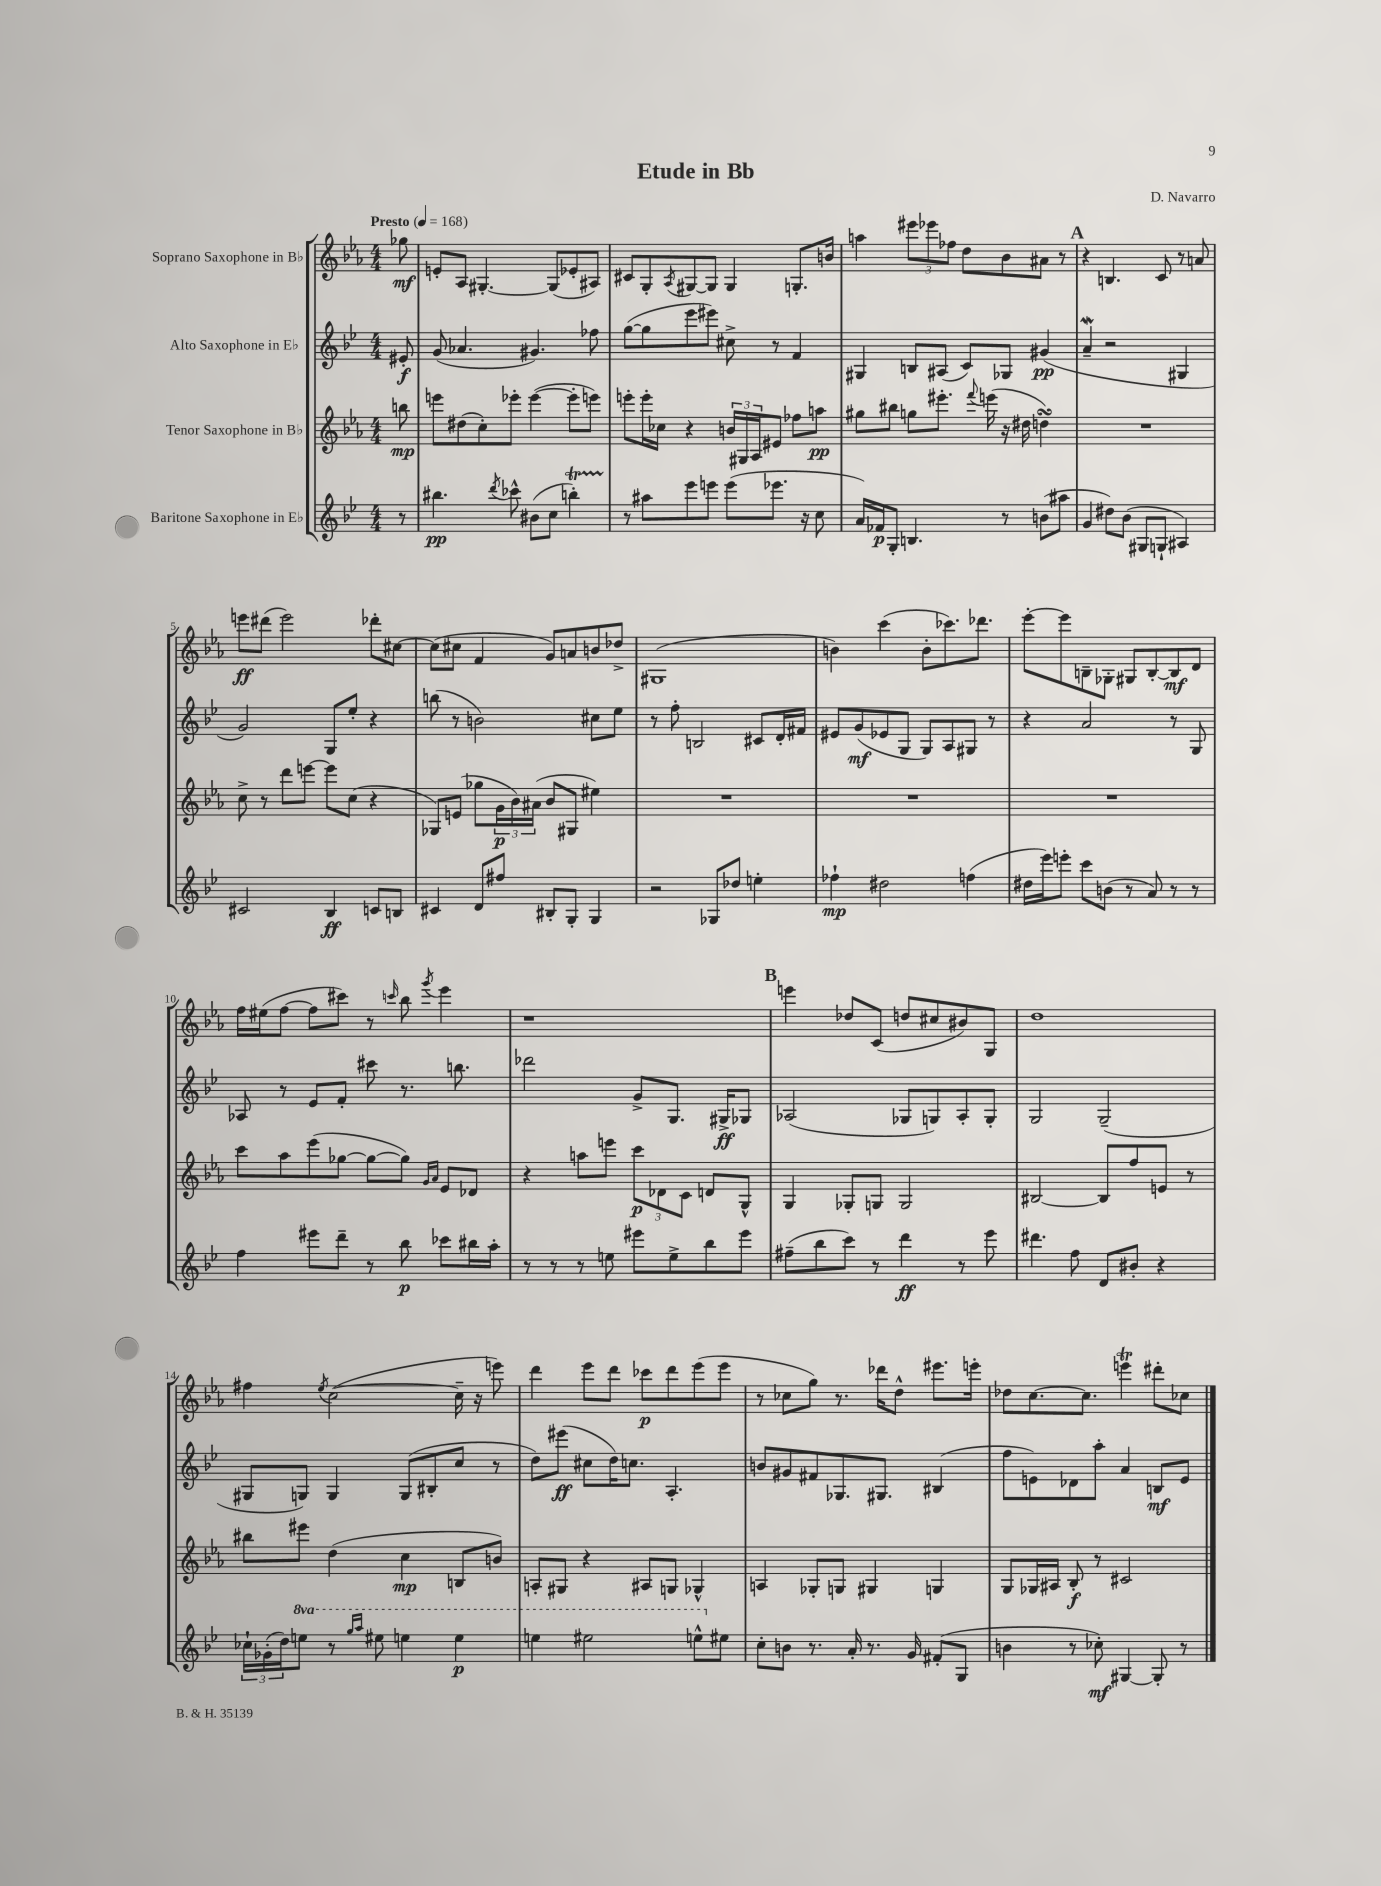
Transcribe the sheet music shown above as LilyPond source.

\header { title = "Etude in Bb" composer = "D. Navarro" }
<<
\new StaffGroup <<
\new Staff = "s0" \with { instrumentName = "Soprano Saxophone in Bb" } {
    \clef treble \key ees \major \numericTimeSignature \time 4/4 \partial 8 \tempo "Presto" 4 = 168
    ges''8\mf |
    e'8-. aes8 gis4.~-. gis8( ees'8-. ais8) |
    cis'8 g8-. \acciaccatura { aes8 } gis8~ gis8 gis4 g8.-. b'16 |
    a''4 \tuplet 3/2 { eis'''8 ees'''8 fes''8 } d''8 bes'8 ais'8 r8 |
    \mark \markup { \bold "A" } r4 b4. c'8 r8 a'8 |
    e'''8\ff dis'''8( e'''2) des'''8-. cis''8~ |
    cis''8( cis''8 f'4 g'8) a'8 b'8 des''8-> |
    gis1( |
    b'4) c'''4( b'8-. ces'''8.) des'''8. |
    ees'''8~-. ees'''8 b8-- ges8-. gis8 b8~-. b8\mf d'8 |
    f''16 eis''16( f''8~ f''8 cis'''8) r8 \grace { c'''16 } bes''8 \acciaccatura { g'''8 } ees'''4 |
    r1 |
    \mark \markup { \bold "B" } e'''4 des''8 c'8( d''8 cis''8 bis'8) g8 |
    d''1 |
    fis''4 \acciaccatura { ees''8 } c''2~( c''16-- r16 e'''8) |
    d'''4 ees'''8 d'''8 ces'''8\p d'''8 ees'''8( ees'''8 |
    r8 ces''8 g''8) r8. des'''16 d''8-^ eis'''8. e'''16-. |
    des''8 c''8.~ c''8. e'''4\trill dis'''8-. ces''8 \bar "|." |
}
\new Staff = "s1" \with { instrumentName = "Alto Saxophone in Eb" } {
    \clef treble \key bes \major \numericTimeSignature \time 4/4 \partial 8
    eis'8-.\f |
    g'8( aes'4. gis'4.) fes''8 |
    g''8~( g''8 ees'''8 eis'''8) cis''8-> r8 f'4 |
    gis4 b8 ais8( c'8) ges8 gis'4\pp( |
    \mark \markup { \bold "A" } a'4--\mordent r2 gis4 |
    g'2) g8 ees''8-. r4 |
    b''8( r8 b'2) cis''8 ees''8 |
    r8 f''8-. b2 cis'8 d'16-. fis'16 |
    eis'8 g'8\mf( ees'8 g8 g8) a8 gis8 r8 |
    r4 a'2 r8 g8 |
    aes8 r8 ees'8 f'8-. cis'''8 r8. b''8. |
    des'''2 g'8-> g8. gis16->\ff ges8 |
    \mark \markup { \bold "B" } aes2( ges8 g8) aes8-. g8-. |
    g2 g2--( |
    gis8 g8) g4 g8( bis8-. c''8 r8 |
    d''8) eis'''8\ff( cis''8 d''16) c''8. a4.-. |
    b'8 gis'8 fis'8 ges8. gis8. bis4( |
    f''8 e'8) des'8 a''8-. a'4 b8\mf e'8 \bar "|." |
}
\new Staff = "s2" \with { instrumentName = "Tenor Saxophone in Bb" } {
    \clef treble \key ees \major \numericTimeSignature \time 4/4 \partial 8
    b''8\mp |
    e'''8 dis''8( c''8-.) ees'''8-. ees'''4~( ees'''8-. e'''8) |
    e'''8-. e'''16-. ces''16 r4 \tuplet 3/2 { b'16 gis16 aes16 } eis'8 fes''8 a''8\pp |
    gis''8 bis''8 g''8 eis'''8.-. \appoggiatura { f'''8 } e'''16( r16 dis''16 d''4\turn) |
    \mark \markup { \bold "A" } R1 |
    c''8-> r8 d'''8 e'''8~ e'''8 c''8( r4 |
    ges8) e'8( ges''8 \tuplet 3/2 { g'16\p bes'16) ais'16( } bes'8 gis8 eis''4) |
    R1 |
    R1 |
    R1 |
    c'''8 aes''8 ees'''8( ges''8~ ges''8~ ges''8) \grace { g'16 aes'16 } ees'8 des'8 |
    r4 a''8 e'''8 \tuplet 3/2 { c'''8\p des'8 c'8 } d'8 g8-^ |
    \mark \markup { \bold "B" } g4 ges8-. g8 g2 |
    bis2~ bis8 f''8 e'8 r8 |
    bis''8 eis'''8 d''4( c''4\mp b8 b'8) |
    a8-. gis8 r4 ais8 g8 ges4-^ |
    a4 ges8-. g8 gis4 g4 |
    g8 ges16 ais16 bes8-.\f r8 cis'2 \bar "|." |
}
\new Staff = "s3" \with { instrumentName = "Baritone Saxophone in Eb" } {
    \clef treble \key bes \major \numericTimeSignature \time 4/4 \set Staff.ottavationMarkups = #ottavation-simple-ordinals \partial 8
    r8 |
    bis''4.\pp \acciaccatura { d'''8 } ces'''8-^ bis'8( c''8 b''4-.\startTrillSpan) |
    r8\stopTrillSpan ais''8 ees'''8 e'''8 e'''8( ees'''8. r16 c''8 |
    a'16) fes'16\p g8-. b4. r8 b'8( ais''8 |
    \mark \markup { \bold "A" } g'4 dis''8) bes'8( gis8 g8-! ais4) |
    cis'2 bes4\ff c'8 b8 |
    cis'4 d'8 fis''8 bis8-. g8-. g4 |
    r2 ges8 des''8 e''4-. |
    fes''4-!\mp dis''2 f''4( |
    dis''16 ees'''16) e'''8-. c'''8 b'8( r8 a'8) r8 r8 |
    f''4 eis'''8 d'''8-- r8 bes''8\p ces'''8 bis''16 a''16-. |
    r8 r8 r8 e''8 eis'''8 e''8-> bes''8 eis'''8 |
    \mark \markup { \bold "B" } fis''8--( bes''8 c'''8) r8 d'''4\ff r8 ees'''8 |
    dis'''4. f''8 d'8 bis'8-. r4 |
    \tuplet 3/2 { ces''16-! ges'16-.( d''16) } \ottava #1 e'''8 r8 \grace { g'''16 a'''16 } eis'''8 e'''4 e'''4\p |
    e'''4 eis'''2 e'''8-^ \ottava #0 eis''8 |
    c''8-. b'8 r8. a'16-. r8. g'16 fis'8-.( g8 |
    b'4 r8 ces''8-.\mf) gis4~ gis8-. r8 \bar "|." |
}
>>
>>
